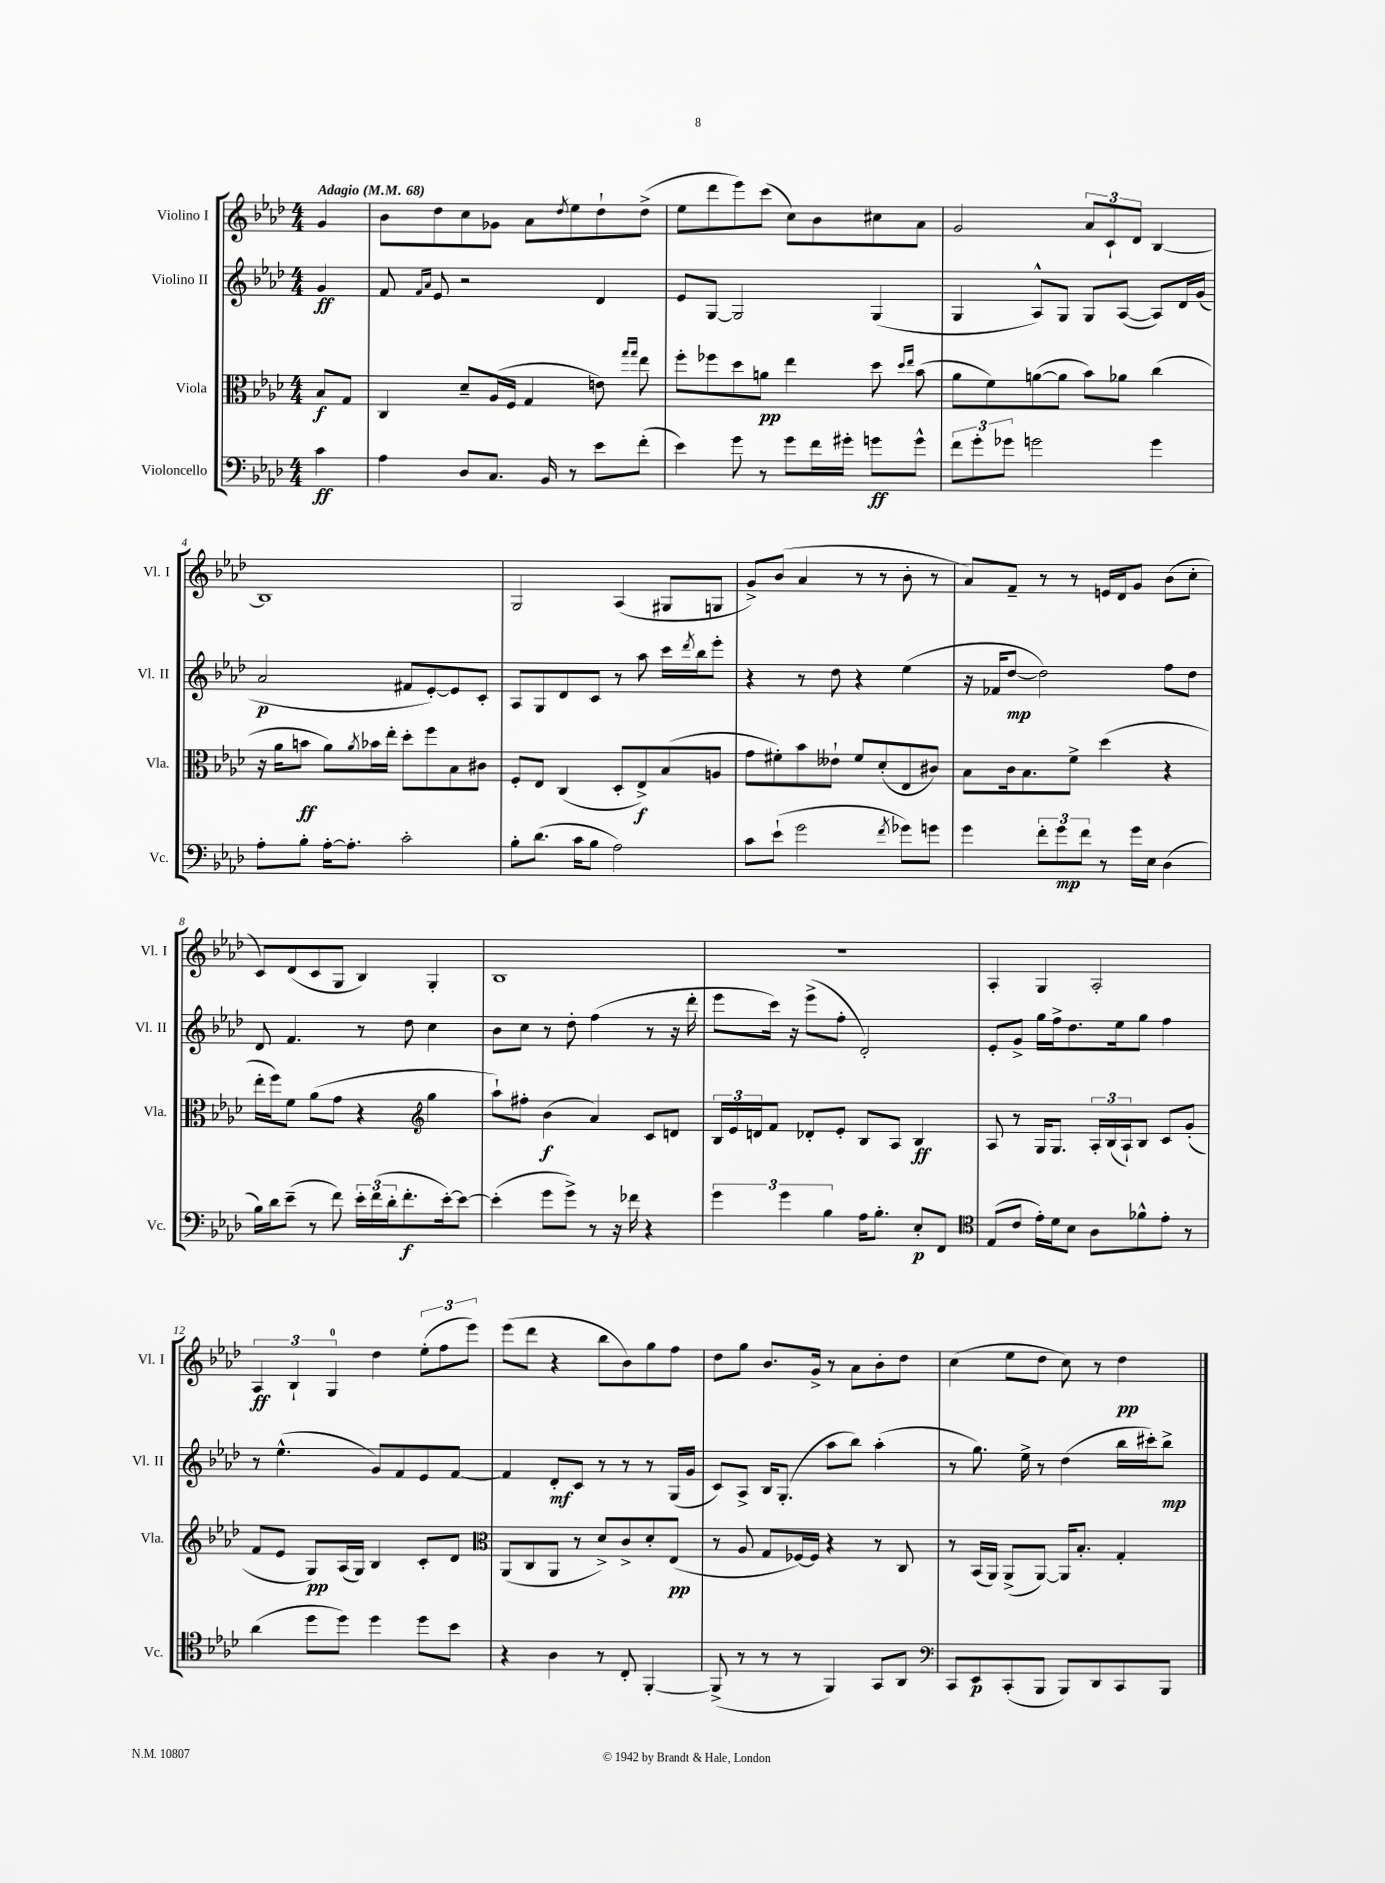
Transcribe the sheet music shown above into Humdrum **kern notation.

**kern	**dynam	**kern	**dynam	**kern	**dynam	**kern	**dynam
*part4	*part4	*part3	*part3	*part2	*part2	*part1	*part1
*staff4	*staff4	*staff3	*staff3	*staff2	*staff2	*staff1	*staff1
*I"Violoncello	*	*I"Viola	*	*I"Violino II	*	*I"Violino I	*
*I'Vc.	*	*I'Vla.	*	*I'Vl. II	*	*I'Vl. I	*
*clefF4	*	*clefC3	*	*clefG2	*	*clefG2	*
*k[b-e-a-d-]	*	*k[b-e-a-d-]	*	*k[b-e-a-d-]	*	*k[b-e-a-d-]	*
*M4/4	*	*M4/4	*	*M4/4	*	*M4/4	*
*MM68	*	*MM68	*	*MM68	*	*MM68	*
=	=	=	=	=	=	=	=
!	!	!	!	!	!	!LO:TX:a:B:t=Adagio	!
4c\	ff	8B-/L	f	4g/	ff	4g/	.
.	.	8G/J	.	.	.	.	.
=1	=1	=1	=1	=1	=1	=1	=1
4A-\	.	4C/	.	8f/	.	8b-\L	.
.	.	.	.	16qqf/LL	.	.	.
.	.	.	.	16qqa-/JJ	.	.	.
.	.	.	.	8e-/	.	8dd-\	.
8D-/L	.	8d-~/L	.	2r	.	8cc\	.
8.C/J	.	(16A-/L	.	.	.	8g-X\J	.
.	.	16F/JJ	.	.	.	.	.
.	.	4G/	.	.	.	8a-\L	.
16BB-/	.	.	.	.	.	.	.
.	.	.	.	.	.	8qdd-/	.
8r	.	.	.	.	.	8ee-\	.
8e-\L	.	8en\)	.	4d-/	.	8dd-`\	.
.	.	16qqgg/LL	.	.	.	.	.
.	.	16qqgg/JJ	.	.	.	.	.
(8f'\J	.	8ee-\	.	.	.	(8dd-^\J	.
=2	=2	=2	=2	=2	=2	=2	=2
4e-\)	.	8ff'\L	.	8e-/L	.	8ee-\L	.
.	.	8ff-X\	.	[8G/J	.	8ddd-\	.
8g\	.	8dd-\	.	2G/]	.	8eee-\)	.
8r	.	8an\J	pp	.	.	(8ccc\J	.
8g\L	.	4ee-\	.	.	.	8cc\L)	.
16f\L	.	.	.	.	.	8b-\	.
16g#X'\JJ	.	.	.	.	.	.	.
8gn\L	ff	8dd-\	.	(4G/	.	8cc#X\	.
.	.	16qqdd-/LL	.	.	.	.	.
.	.	16qqee-/JJ	.	.	.	.	.
8g^^\J	.	(8b-\	.	.	.	8a-\J	.
=3	=3	=3	=3	=3	=3	=3	=3
12f\L	.	8a-\L	.	4G/	.	2g/	.
12g'\	.	.	.	.	.	.	.
.	.	8f\)	.	.	.	.	.
12g-X\J	.	.	.	.	.	.	.
2gn\	.	([8an\	.	8A-^^/L)	.	.	.
.	.	8a\J]	.	8G/J	.	.	.
.	.	8b-\L)	.	8G/L	.	12a-/L	.
.	.	.	.	.	.	12c`/	.
.	.	8a-X\J	.	([8A-/J	.	.	.
.	.	.	.	.	.	12d-/J	.
4g\	.	(4cc\	.	8A-/L])	.	[4B-/	.
.	.	.	.	16d-/L	.	.	.
.	.	.	.	(16g/JJ	.	.	.
!!LO:LB:g=z
=4	=4	=4	=4	=4	=4	=4	=4
8A-'\L	.	16r	.	2a-/	p	1B-]	.
.	.	16a-\KL	.	.	.	.	.
8B-'\J	.	8bn\J	ff	.	.	.	.
[16A-'\KL	.	8a-\L)	.	.	.	.	.
8.A-'\J]	.	.	.	.	.	.	.
.	.	8qa-/	.	.	.	.	.
.	.	16b-X\L	.	.	.	.	.
.	.	16ee-'\JJ	.	.	.	.	.
2c'\	.	8dd-'\L	.	8f#X/L	.	.	.
.	.	8ff\	.	[8e-'/)	.	.	.
.	.	8B-\	.	8e-/]	.	.	.
.	.	8c#X\J	.	8c'/J	.	.	.
=5	=5	=5	=5	=5	=5	=5	=5
8B-'\L	.	8F'/L	.	8A-/L	.	2G/	.
(8.d-\J	.	8E-/J	.	8G/	.	.	.
.	.	(4C/	.	8d-/	.	.	.
16c\KL	.	.	.	.	.	.	.
8B-\J	.	.	.	8c/J	.	.	.
2A-\)	.	8D-'/L	.	8r	.	(4A-/	.
.	.	8E-^/)	f	8aa-\	.	.	.
.	.	(8B-/	.	16ccc\LL	.	8G#X/L	.
.	.	.	.	8qddd-/	.	.	.
.	.	.	.	16bb-\J	.	.	.
.	.	8An/J	.	8eee-'\J	.	8Gn/J	.
=6	=6	=6	=6	=6	=6	=6	=6
8c\L	.	8g\L	.	4r	.	8g^/L)	.
(8e-`\J	.	8f#X'\)	.	.	.	(8b-/J	.
2g\	.	8b-\	.	8r	.	4a-/	.
.	.	8e--X`\J	.	8dd-\	.	.	.
.	.	8f#/L	.	4r	.	8r	.
.	.	(8d-'/	.	.	.	8r	.
8qf/	.	.	.	.	.	.	.
8g-X\L)	.	8E-/	.	(4ee-\	.	8b-'\	.
8gn\J	.	8c#X/J)	.	.	.	8r	.
=7	=7	=7	=7	=7	=7	=7	=7
4g\	.	8B-\L	.	16r	.	8a-/L)	.
.	.	.	.	16f-X/KL	.	.	.
.	.	16c\k	.	[8dd-/J	mp	8f~/J	.
.	.	8.B-\	.	.	.	.	.
12f'\L	.	.	.	2dd-\])	.	8r	.
12g\	mp	.	.	.	.	.	.
.	.	8f^\J	.	.	.	8r	.
12f\J	.	.	.	.	.	.	.
8r	.	(4dd-\	.	.	.	16en/LL	.
.	.	.	.	.	.	16d-/J	.
16g\LL	.	.	.	.	.	8g/J	.
16E-\JJ	.	.	.	.	.	.	.
(4D-\	.	4r	.	8ff\L	.	(8b-\L	.
.	.	.	.	8dd-\J	.	8cc'\J	.
!!LO:LB:g=z
=8	=8	=8	=8	=8	=8	=8	=8
16B-\LL)	.	16ee-'\LL	.	8d-/	.	8c/L)	.
16d-\J	.	16ff\J)	.	.	.	.	.
(8e-~\J	.	8f\J	.	4.f/	.	(8d-/	.
8r	.	(8a-\L	.	.	.	8c/	.
8f\)	.	8g\J	.	.	.	8G/J	.
24e-'\LL	.	4r	.	8r	.	4B-/)	.
(24f\	.	.	.	.	.	.	.
24d-'\J	.	.	.	.	.	.	.
8.f'\	f	.	.	8dd-\	.	.	.
*	*	*clefG2	*	*	*	*	*
.	.	4gg\	.	4cc\	.	4G'/	.
[16e-'\k)	.	.	.	.	.	.	.
8e-\J_	.	.	.	.	.	.	.
=9	=9	=9	=9	=9	=9	=9	=9
(4e-'\]	.	8aa-`\L)	.	8b-\L	.	1B-	.
.	.	8ff#X'\J	.	8cc\J	.	.	.
8g\L	.	(4b-\	f	8r	.	.	.
8g^\J)	.	.	.	8dd-'\	.	.	.
8r	.	4a-/)	.	(4ff\	.	.	.
16r	.	.	.	.	.	.	.
16f-X\	.	.	.	.	.	.	.
4r	.	8c/L	.	8r	.	.	.
.	.	8dn/J	.	16r	.	.	.
.	.	.	.	16ddd-'\	.	.	.
=10	=10	=10	=10	=10	=10	=10	=10
6g\	.	24B-/LL	.	8eee-\L	.	1r	.
.	.	24e-/	.	.	.	.	.
.	.	24dn/J	.	.	.	.	.
.	.	8f/J	.	16ccc\Jk)	.	.	.
6g\	.	.	.	.	.	.	.
.	.	.	.	16r	.	.	.
.	.	8d-X'/L	.	(8eee-^\L	.	.	.
6B-\	.	.	.	.	.	.	.
.	.	8e-'/J	.	8ff'\J	.	.	.
16A-\KL	.	8B-/L	.	2d-'/)	.	.	.
8.B-'\J	.	.	.	.	.	.	.
.	.	8A-/J	.	.	.	.	.
8E-'/L	p	4B-/	ff	.	.	.	.
8FF/J	.	.	.	.	.	.	.
=11	=11	=11	=11	=11	=11	=11	=11
*clefC4	*	*	*	*	*	*	*
(8E-/L	.	8A-/	.	8e-'/L	.	4A-'/	.
8c/J	.	8r	.	8g^/J	.	.	.
16e-'\LL)	.	16G/KL	.	16gg\LL	.	4G/	.
16d-\J	.	8.G/J	.	16ff^\J	.	.	.
8B-\J	.	.	.	8.dd-\	.	.	.
8A-\L	.	24A-'/LL	.	.	.	2A-'/	.
.	.	(24B-/	.	.	.	.	.
.	.	.	.	16ee-\k	.	.	.
.	.	24A-`/J)	.	.	.	.	.
8f-X^^\	.	8B-/J	.	8gg\J	.	.	.
8e-'\J	.	8c/L	.	4ff\	.	.	.
8r	.	(8g'/J	.	.	.	.	.
!!LO:LB:g=z
=12	=12	=12	=12	=12	=12	=12	=12
(4a-\	.	8f/L	.	8r	.	6A-/	ff
.	.	8e-/J	.	(4.ee-^^\	.	.	.
.	.	.	.	.	.	6B-`/	.
8dd-\L	.	8G/L)	pp	.	.	.	.
.	.	.	.	.	.	6G/	.
8dd-\J)	.	(16A-/L	.	.	.	.	.
.	.	16G/JJ)	.	.	.	.	.
4dd-\	.	4B-/	.	8g/L)	.	4dd-\	.
.	.	.	.	8f/	.	.	.
8dd-\L	.	8c'/L	.	8e-/	.	(12ee-'\L	.
.	.	.	.	.	.	12ff\	.
8b-\J	.	8d-/J	.	[8f/J	.	.	.
.	.	.	.	.	.	12eee-\J)	.
=13	=13	=13	=13	=13	=13	=13	=13
*	*	*clefC3	*	*	*	*	*
4r	.	(8AA-/L	.	4f/]	.	(8eee-\L	.
.	.	8C/	.	.	.	8ddd-\J	.
4A-\	.	8AA-/J	.	8d-'/L	mf	4r	.
.	.	8r	.	8c/J	.	.	.
8r	.	8d-^/L)	.	8r	.	8bb-\L	.
8C'/	.	8c^/	.	8r	.	8b-\)	.
[4FF'/	.	8d-'/	.	8r	.	8gg\	.
.	.	(8E-/J	pp	(16G/LL	.	8ff\J	.
.	.	.	.	16g/JJ	.	.	.
=14	=14	=14	=14	=14	=14	=14	=14
(8FF^/]	.	8r	.	8c/L)	.	8dd-\L	.
8r	.	8A-/	.	8A-^/J	.	8gg\J	.
8r	.	8G/L	.	16B-/KL	.	8.b-/L	.
.	.	.	.	(8.G'/J	.	.	.
8r	.	[16F-X/L)	.	.	.	.	.
.	.	16F-/JJ]	.	.	.	16g^/Jk	.
4FF/)	.	4r	.	8aa-\L	.	8r	.
.	.	.	.	8bb-\J)	.	8a-\L	.
8GG/L	.	8r	.	(4aa-'\	.	8b-'\	.
8AA-/J	.	8C/	.	.	.	8dd-\J	.
=15	=15	=15	=15	=15	=15	=15	=15
*clefF4	*	*	*	*	*	*	*
8CC/L	.	8r	.	8r	.	(4cc\	.
8EE-/	p	(16BB-/LL	.	8.gg\)	.	.	.
.	.	16AA-/JJ)	.	.	.	.	.
(8CC'/	.	(8AA-^/L	.	.	.	8ee-\L	.
.	.	.	.	16ee-^\	.	.	.
8BBB-/J	.	[8AA-/J)	.	8r	.	8dd-\J	.
8BBB-/L)	.	16AA-/KL]	.	(4dd-\	.	8cc\)	.
.	.	8.B-'/J	.	.	.	.	.
8DD-/	.	.	.	.	.	8r	.
8CC/	.	4G'/	.	16bb-\LL	.	4dd-\	pp
.	.	.	.	16ccc#X'\J)	.	.	.
8BBB-/J	.	.	.	8bb-^\J	mp	.	.
==	==	==	==	==	==	==	==
*-	*-	*-	*-	*-	*-	*-	*-
